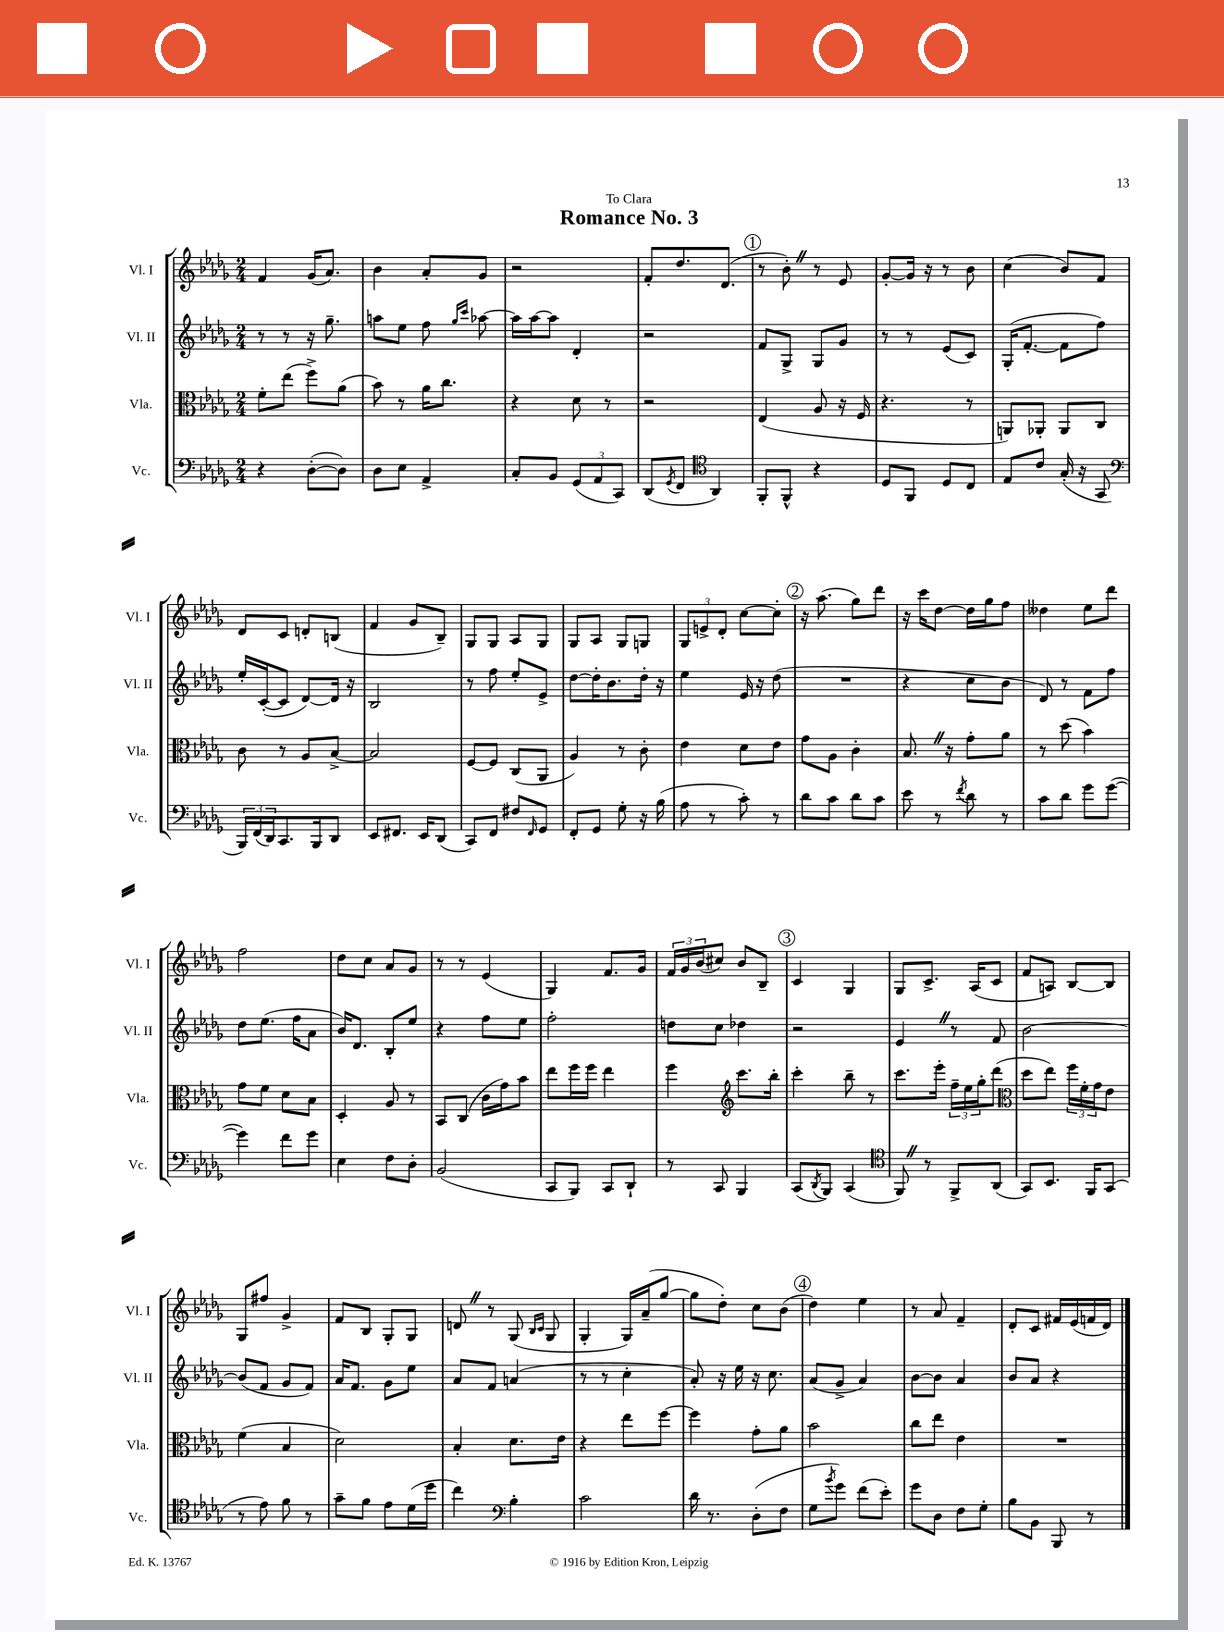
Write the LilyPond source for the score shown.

\header { title = "Romance No. 3" dedication = "To Clara" }
<<
\new StaffGroup <<
\new Staff = "s0" \with { instrumentName = "Vl. I" shortInstrumentName = "Vl. I" } {
    \clef treble \key des \major \numericTimeSignature \time 2/4
    f'4 ges'16( aes'8.) |
    bes'4 aes'8-. ges'8 |
    r2 |
    f'8-. des''8. des'8.( |
    \mark \markup { \circle "1" } r8 bes'8-.) \once \override BreathingSign.text = \markup { \musicglyph "scripts.caesura.straight" } \breathe r8 ees'8 |
    ges'8~-. ges'16 r16 r8 bes'8 |
    c''4( bes'8) f'8 |
    des'8 c'8 d'8-. b8( |
    f'4 ges'8 bes8--) |
    ges8 ges8 aes8 ges8 |
    ges8 aes8 ges8 g8 |
    \tuplet 3/2 { ges8 e'8-> des'8-. } c''8~ c''8-. |
    \mark \markup { \circle "2" } r16 aes''8.( ges''8) des'''8 |
    r16 c'''16 des''8~ des''16 ges''16 f''8 |
    deses''4 ees''8 des'''8 |
    f''2 |
    des''8 c''8 aes'8 ges'8 |
    r8 r8 ees'4( |
    ges4) f'8. ges'16 |
    \tuplet 3/2 { f'16 ges'16 bes'16( } cis''8) bes'8 bes8-- |
    \mark \markup { \circle "3" } c'4 ges4 |
    ges8 c'8.-> aes16( c'8 |
    f'8 a8) bes8~ bes8 |
    ges8 fis''8 ges'4-> |
    f'8 bes8 ges8-. ges8 |
    d'8 \once \override BreathingSign.text = \markup { \musicglyph "scripts.caesura.straight" } \breathe r8 ges8( \grace { bes16 c'16 } ges8 |
    ges4-. ges16) aes'16--( ges''8~ |
    ges''8 des''8-.) c''8 bes'8( |
    \mark \markup { \circle "4" } des''4) ees''4 |
    r8 aes'8 f'4-- |
    des'8-. c'8 fis'16 ees'16( f'16 des'16) \bar "|." |
}
\new Staff = "s1" \with { instrumentName = "Vl. II" shortInstrumentName = "Vl. II" } {
    \clef treble \key des \major \numericTimeSignature \time 2/4
    r8 r8 r16 ges''8.-- |
    a''8 ees''8 f''8 \grace { ges''16 c'''16 } aes''8~ |
    aes''16 aes''16~ aes''8 des'4-. |
    r2 |
    \mark \markup { \circle "1" } f'8 ges8-> ges8 ges'8 |
    r8 r8 ees'8( c'8) |
    ges16-.( f'8.~-. f'8 f''8) |
    ees''16-. c'16~-.( c'8 des'8~) des'16 r16 |
    bes2 |
    r8 f''8 ees''8-. ees'8-> |
    des''8~ des''16-. bes'8. des''16-. r16 |
    ees''4 ees'16 r16 des''8( |
    \mark \markup { \circle "2" } R2 |
    r4 c''8 bes'8 |
    des'8) r8 f'8 f''8 |
    des''8 ees''8.( f''16 aes'8 |
    bes'16) des'8. bes8-. ees''8 |
    r4 f''8 ees''8 |
    f''2-. |
    d''8 c''8 des''4 |
    \mark \markup { \circle "3" } r2 |
    ees'4 \once \override BreathingSign.text = \markup { \musicglyph "scripts.caesura.straight" } \breathe r8 f'8 |
    bes'2~ |
    bes'8( f'8 ges'8 f'8) |
    aes'16 f'8. ges'8 ees''8 |
    aes'8 f'8 a'4( |
    r8 r8 c''4-. |
    aes'8-.) r16 ees''16 r16 c''8. |
    \mark \markup { \circle "4" } aes'8( ges'8-> aes'4) |
    bes'8~ bes'8 aes'4 |
    bes'8 aes'8 r4 \bar "|." |
}
\new Staff = "s2" \with { instrumentName = "Vla." shortInstrumentName = "Vla." } {
    \clef alto \key des \major \numericTimeSignature \time 2/4
    f'8-. ees''8( f''8->) aes'8( |
    bes'8) r8 aes'16 c''8. |
    r4 des'8 r8 |
    r2 |
    \mark \markup { \circle "1" } ees4( aes8 r16 f16 |
    r4. r8 |
    a,8) aes,8-. aes,8 c8 |
    c'8 r8 aes8 bes8~-> |
    bes2 |
    f8~ f8 c8( aes,8 |
    aes4) r8 c'8-. |
    ees'4 des'8 ees'8 |
    \mark \markup { \circle "2" } ges'8 aes8 c'4-. |
    bes8. \once \override BreathingSign.text = \markup { \musicglyph "scripts.caesura.straight" } \breathe r16 ges'8-. aes'8 |
    r8 des''8( bes'4) |
    ges'8 f'8 des'8 bes8 |
    des4-. aes8 r8 |
    bes,8 c8( c'16 ges'16) bes'8 |
    ees''8 f''16 f''16 ees''4 |
    f''4 \clef treble c'''8. bes''16-. |
    \mark \markup { \circle "3" } c'''4-. bes''8-- r8 |
    c'''8. ees'''16-. \tuplet 3/2 { f''16-- ees''16 ges''16-. } des'''8( |
    \clef alto des''8 ees''8) \tuplet 3/2 { f''16 f'16-. ges'16 } ees'8 |
    f'4( bes4 |
    des'2) |
    bes4-. des'8. ees'16 |
    r4 ees''8 f''8~ |
    f''4 ges'8-. aes'8 |
    \mark \markup { \circle "4" } bes'2 |
    c''8 ees''8 ees'4 |
    R2 \bar "|." |
}
\new Staff = "s3" \with { instrumentName = "Vc." shortInstrumentName = "Vc." } {
    \clef bass \key des \major \numericTimeSignature \time 2/4
    r4 des8~-.( des8) |
    des8 ees8 aes,4-> |
    c8-. bes,8 \tuplet 3/2 { ges,8( aes,8 c,8) } |
    des,8( \acciaccatura { ges,8 } f,8 \clef tenor aes,4) |
    \mark \markup { \circle "1" } f,8-. f,8-^ r4 |
    des8 f,8 des8 c8 |
    ees8 c'8 ges16-.( r16 ges,8 |
    \clef bass \tuplet 3/2 { bes,,16) f,16( des,16) } c,8. bes,,16 des,8 |
    ees,8 fis,8. ees,16 des,8( |
    c,8) f,8 fis8 \grace { f,16 } ges,8 |
    f,8-. ges,8 ges8-. r16 bes16( |
    aes8 r8 c'8-.) r8 |
    \mark \markup { \circle "2" } des'8 c'8 des'8 c'8 |
    ees'8 r8 \acciaccatura { f'8 } des'8 r8 |
    c'8 des'8 ges'8 ges'8~( |
    ges'4) f'8 ges'8 |
    ees4 f8 des8-. |
    bes,2( |
    c,8 bes,,8) c,8 des,8-! |
    r8 c,8 bes,,4 |
    \mark \markup { \circle "3" } c,8( \acciaccatura { des,8 } bes,,8) c,4( |
    \clef tenor f,8) \once \override BreathingSign.text = \markup { \musicglyph "scripts.caesura.straight" } \breathe r8 f,8-> aes,8( |
    ges,8) bes,8. f,16 ges,8( |
    r8 ees'8) f'8 r8 |
    ges'8-- f'8 ees'8 des'16( des''16 |
    c''4) \clef bass bes4-. |
    c'2 |
    des'16 r8. des8-.( f8 |
    \mark \markup { \circle "4" } ges8 \acciaccatura { bes'8 } ges'8) f'8( ees'8-.) |
    ges'8 des8 f8 ges8-. |
    bes8 bes,8 bes,,8 r8 \bar "|." |
}
>>
>>
\layout { \context { \Score \remove "Bar_number_engraver" } }
